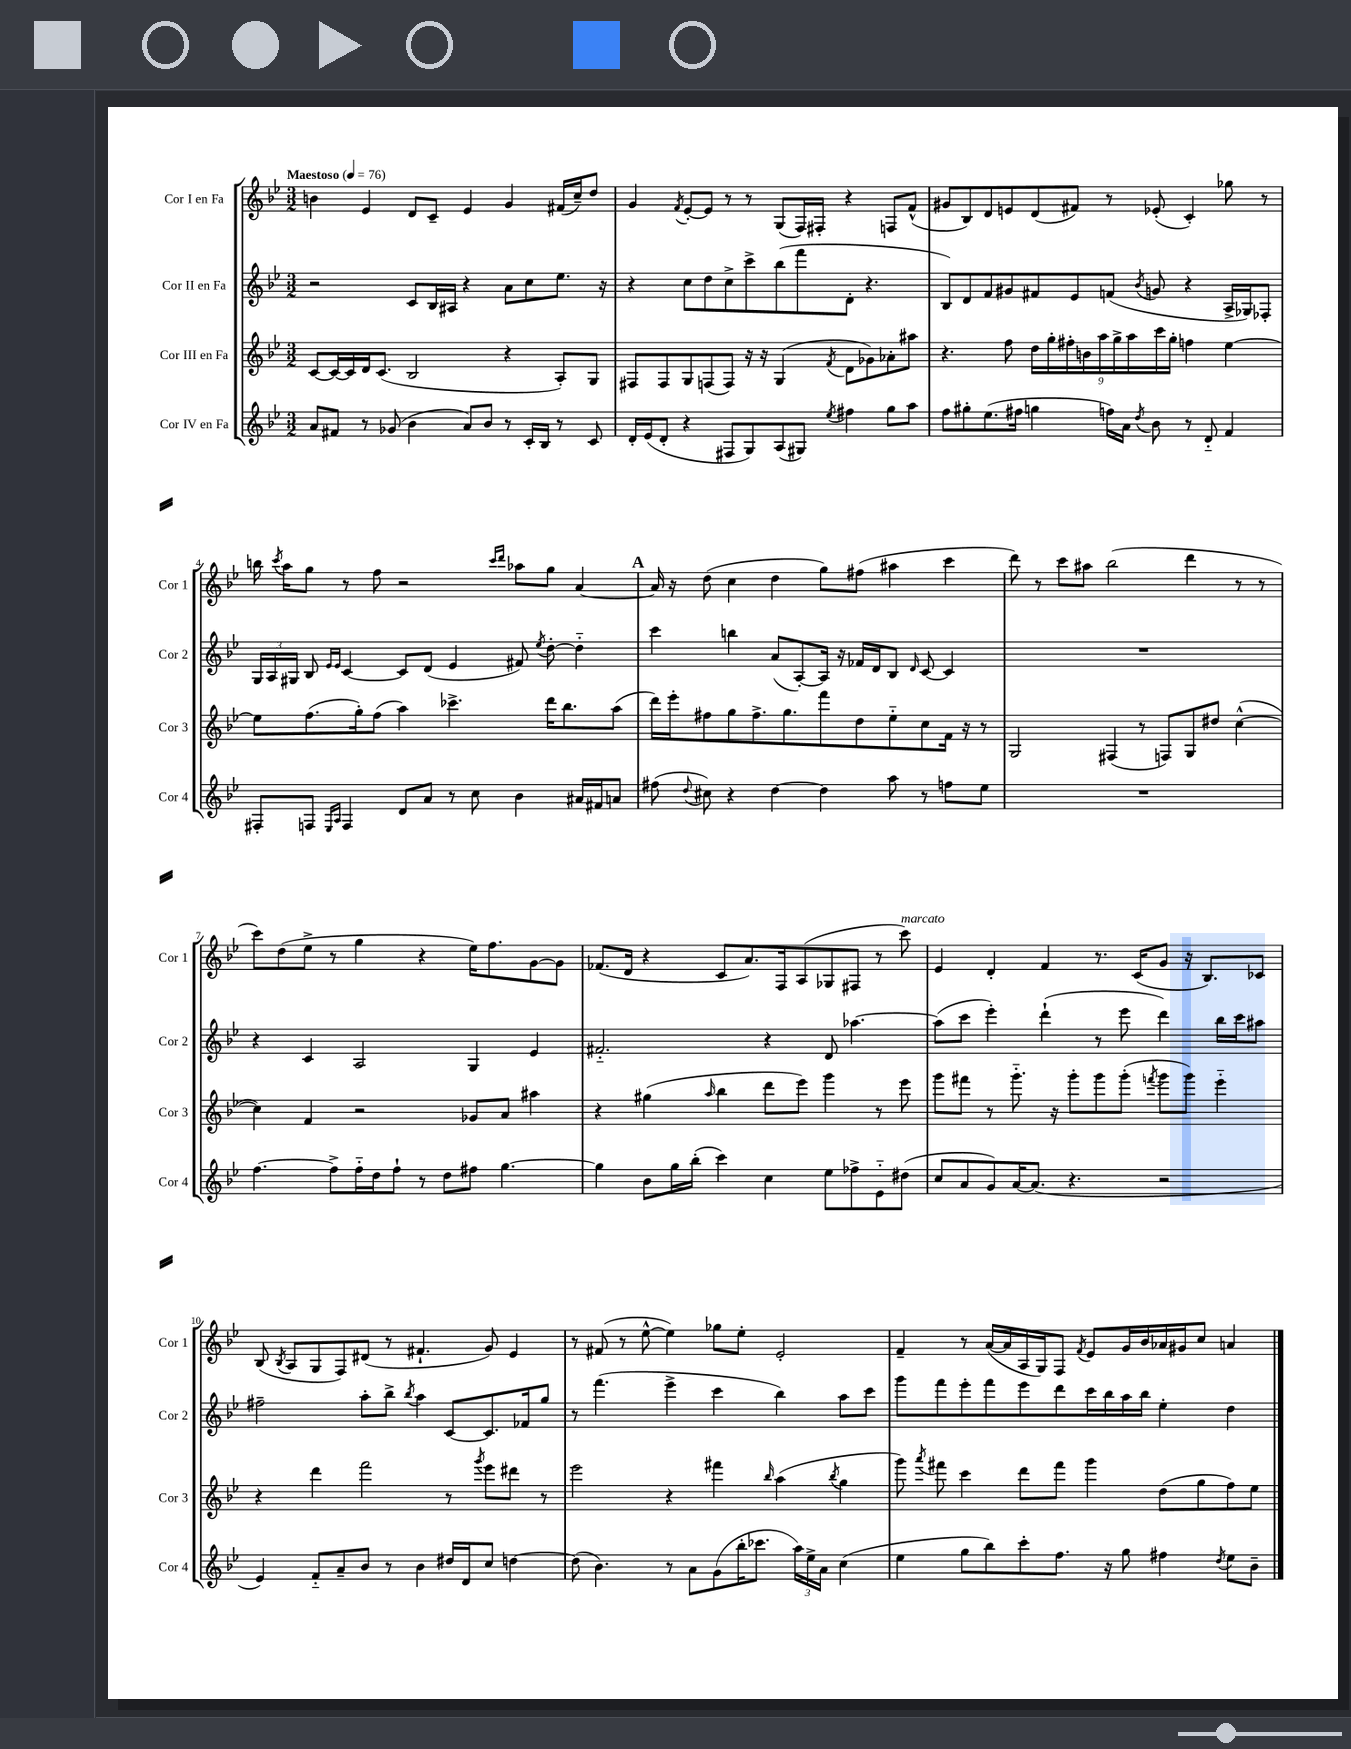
<<
\new StaffGroup <<
\new Staff = "s0" \with { instrumentName = "Cor I en Fa" shortInstrumentName = "Cor 1" } {
    \clef treble \key bes \major \numericTimeSignature \time 3/2 \tempo "Maestoso" 4 = 76
    \autoBeamOff b'4 ees'4 d'8[ c'8]-- ees'4 g'4 fis'16[( c''16--) d''8] |
    g'4 \acciaccatura { f'8 } ees'8[~-. ees'8] r8 r8 g8[( f16) fis16]-. r4 f8[ f'8]-^( |
    gis'8[ bes8) d'8 e'8 d'8( fis'8]) r8 ees'8-.( c'4-.) ges''8 r8 |
    b''16 \acciaccatura { c'''8 } a''16[ g''8] r8 f''8 r2 \grace { c'''16[ d'''16] } aes''8[ g''8] a'4~ |
    \mark \markup { \bold "A" } a'16 r16 d''8( c''4 d''4 g''8[) fis''8]( ais''4 c'''4 |
    d'''8) r8 c'''8[ ais''8] bes''2( d'''4 r8 r8 |
    c'''8[) d''8( ees''8]-> r8 g''4 r4 ees''16[) f''8. g'8~ g'8] |
    fes'8.[( d'16] r4 c'8[ a'8.) f16 a8( ges8 fis8] r8 c'''8^\markup { \italic "marcato" }) |
    ees'4 d'4-. f'4 r8. c'16[( g'8] r16 bes8.[) ces'8] |
    bes8( \acciaccatura { bes8 } a8[ g8 f8) dis'8]( r8 fis'4.-! g'8) ees'4 |
    r8 fis'8( r8 ees''8~-^ ees''4) ges''8[ ees''8]-. ees'2-. |
    f'4-- r8 a'16[~( a'16 a16 g16) f8] \acciaccatura { f'8 } ees'8[ g'16 bes'16 aes'16 gis'16 c''8] a'4 \bar "|." |
}
\new Staff = "s1" \with { instrumentName = "Cor II en Fa" shortInstrumentName = "Cor 2" } {
    \clef treble \key bes \major \numericTimeSignature \time 3/2
    \autoBeamOff r2 c'8[ bes16 ais16] r4 a'8[ c''8 ees''8.] r16 |
    r4 c''8[ d''8 c''8-> c'''8-> bes''8( f'''8 d'8]-. r4. |
    bes8[) d'8 f'8 gis'8 fis'8 ees'8 f'8]( \acciaccatura { bes'8 } g'8 r4 a16[-> ges16) fes8]-. |
    \tuplet 3/2 { g16[ a16 gis16] } bes8 \grace { ees'16[ ees'16] } c'4~ c'8[ d'8]( ees'4 fis'8) \acciaccatura { ees''8 } d''8~-. d''4-_ |
    \mark \markup { \bold "A" } c'''4 b''4 a'8[( a8~-.) a16] r16 fes'16[ d'16 bes8] \grace { d'16 } c'8~ c'4 |
    R1. |
    r4 c'4 a2 g4 ees'4 |
    fis'2.-_ r4 d'8 aes''4.~ |
    aes''8[( c'''8] ees'''4-.) d'''4-!( r8 ees'''8 d'''4) bes''16[ c'''16 ais''8] |
    fis''2-- a''8[-. bes''8]-> \acciaccatura { bes''8 } a''4 c'8[~ c'8. fes'16 g''8] |
    r8 f'''4.( ees'''4-> c'''4 bes''4) a''8[ c'''8] |
    g'''8[ f'''8 ees'''8-. f'''8 ees'''8 d'''8 c'''16 bes''16 a''16 bes''16] ees''4-. d''4 \bar "|." |
}
\new Staff = "s2" \with { instrumentName = "Cor III en Fa" shortInstrumentName = "Cor 3" } {
    \clef treble \key bes \major \numericTimeSignature \time 3/2
    \autoBeamOff c'8[~ c'16~ c'16 d'16 c'8.]( bes2 r4 a8[-.) g8] |
    fis8[ fis8 g8 f8( f8]) r16 r16 g4( \acciaccatura { f'8 } d'8[ ges'8) aes'8-. ais''8] |
    r4. f''8 \tuplet 9/8 { d''16[ g''16-. fis''16-. b'16 a''16 g''16-> a''16 c'''16 g''16]-. } f''4 ees''4~ |
    ees''8[ f''8.( g''16-.) f''8]( a''4) ces'''4.-> d'''16[ bes''8. a''8]( |
    \mark \markup { \bold "A" } d'''16[) ees'''16-. fis''8 g''8 fis''8.-> g''8. f'''8 d''8 ees''8-_ c''8 f'16] r16 r8 |
    g2 fis4( r8 f8[) g8 dis''8] c''4~-^( |
    c''4) f'4 r2 ges'8[ a'8] ais''4 |
    r4 gis''4( \grace { a''16 } bes''4 d'''8[ ees'''8]) g'''4 r8 ees'''8 |
    g'''8[ fis'''8] r8 g'''8.-_ r16 g'''8[-. g'''8 g'''8]-.( \acciaccatura { f'''8 } g'''8[ g'''8]) ees'''4-_ |
    r4 d'''4 f'''2 r8 \acciaccatura { g'''8 } ees'''8[ dis'''8] r8 |
    ees'''2 r4 fis'''4 \grace { bes''16 } a''4( \acciaccatura { bes''8 } g''4 |
    g'''8) \acciaccatura { a'''8 } fis'''8 c'''4 d'''8[ fis'''8] g'''4 d''8[( g''8 f''8) ees''8] \bar "|." |
}
\new Staff = "s3" \with { instrumentName = "Cor IV en Fa" shortInstrumentName = "Cor 4" } {
    \clef treble \key bes \major \numericTimeSignature \time 3/2
    \autoBeamOff a'8[ fis'8] r8 ges'8( bes'4 a'8[) bes'8] r8 c'16[-. bes16] r8 c'8 |
    d'16[-. ees'16( d'8]-. r4 fis8[ g8) a8( gis8]) \acciaccatura { ees''8 } fis''4 g''8[ a''8] |
    f''8[ gis''8-. ees''8.( fis''16] g''4 f''16[) a'16] \acciaccatura { d''8 } bes'8 r8 d'8-_ f'4 |
    fis8[-. f8] \grace { ees16[ a16] } f4 d'8[ a'8] r8 c''8 bes'4 ais'16[ fis'16 a'8] |
    \mark \markup { \bold "A" } fis''8( \appoggiatura { d''8 } cis''8) r4 d''4~ d''4 a''8 r8 f''8[ ees''8] |
    R1. |
    f''4.~ f''8[-> f''16-_ d''16 f''8]-! r8 d''8[ fis''8] g''4.~ |
    g''4 bes'8[ g''16 bes''16]-.( c'''4) c''4 ees''8[ fes''8-> ees'8-_ dis''8]( |
    c''8[ a'8 g'8) a'16~ a'8.]( r4. r2 |
    ees'4) f'8[-_ a'8-- bes'8] r8 bes'4 dis''16[ d'16 c''8] d''4~ |
    d''8( bes'4.) r8 a'8[ g'8( bes''16-. ces'''8.] \tuplet 3/2 { a''16[) ees''16-> a'16] } c''4( |
    ees''4 g''8[ bes''8) c'''8-. f''8.] r16 g''8 fis''4 \acciaccatura { d''8 } ees''8[ bes'8]-- \bar "|." |
}
>>
>>
